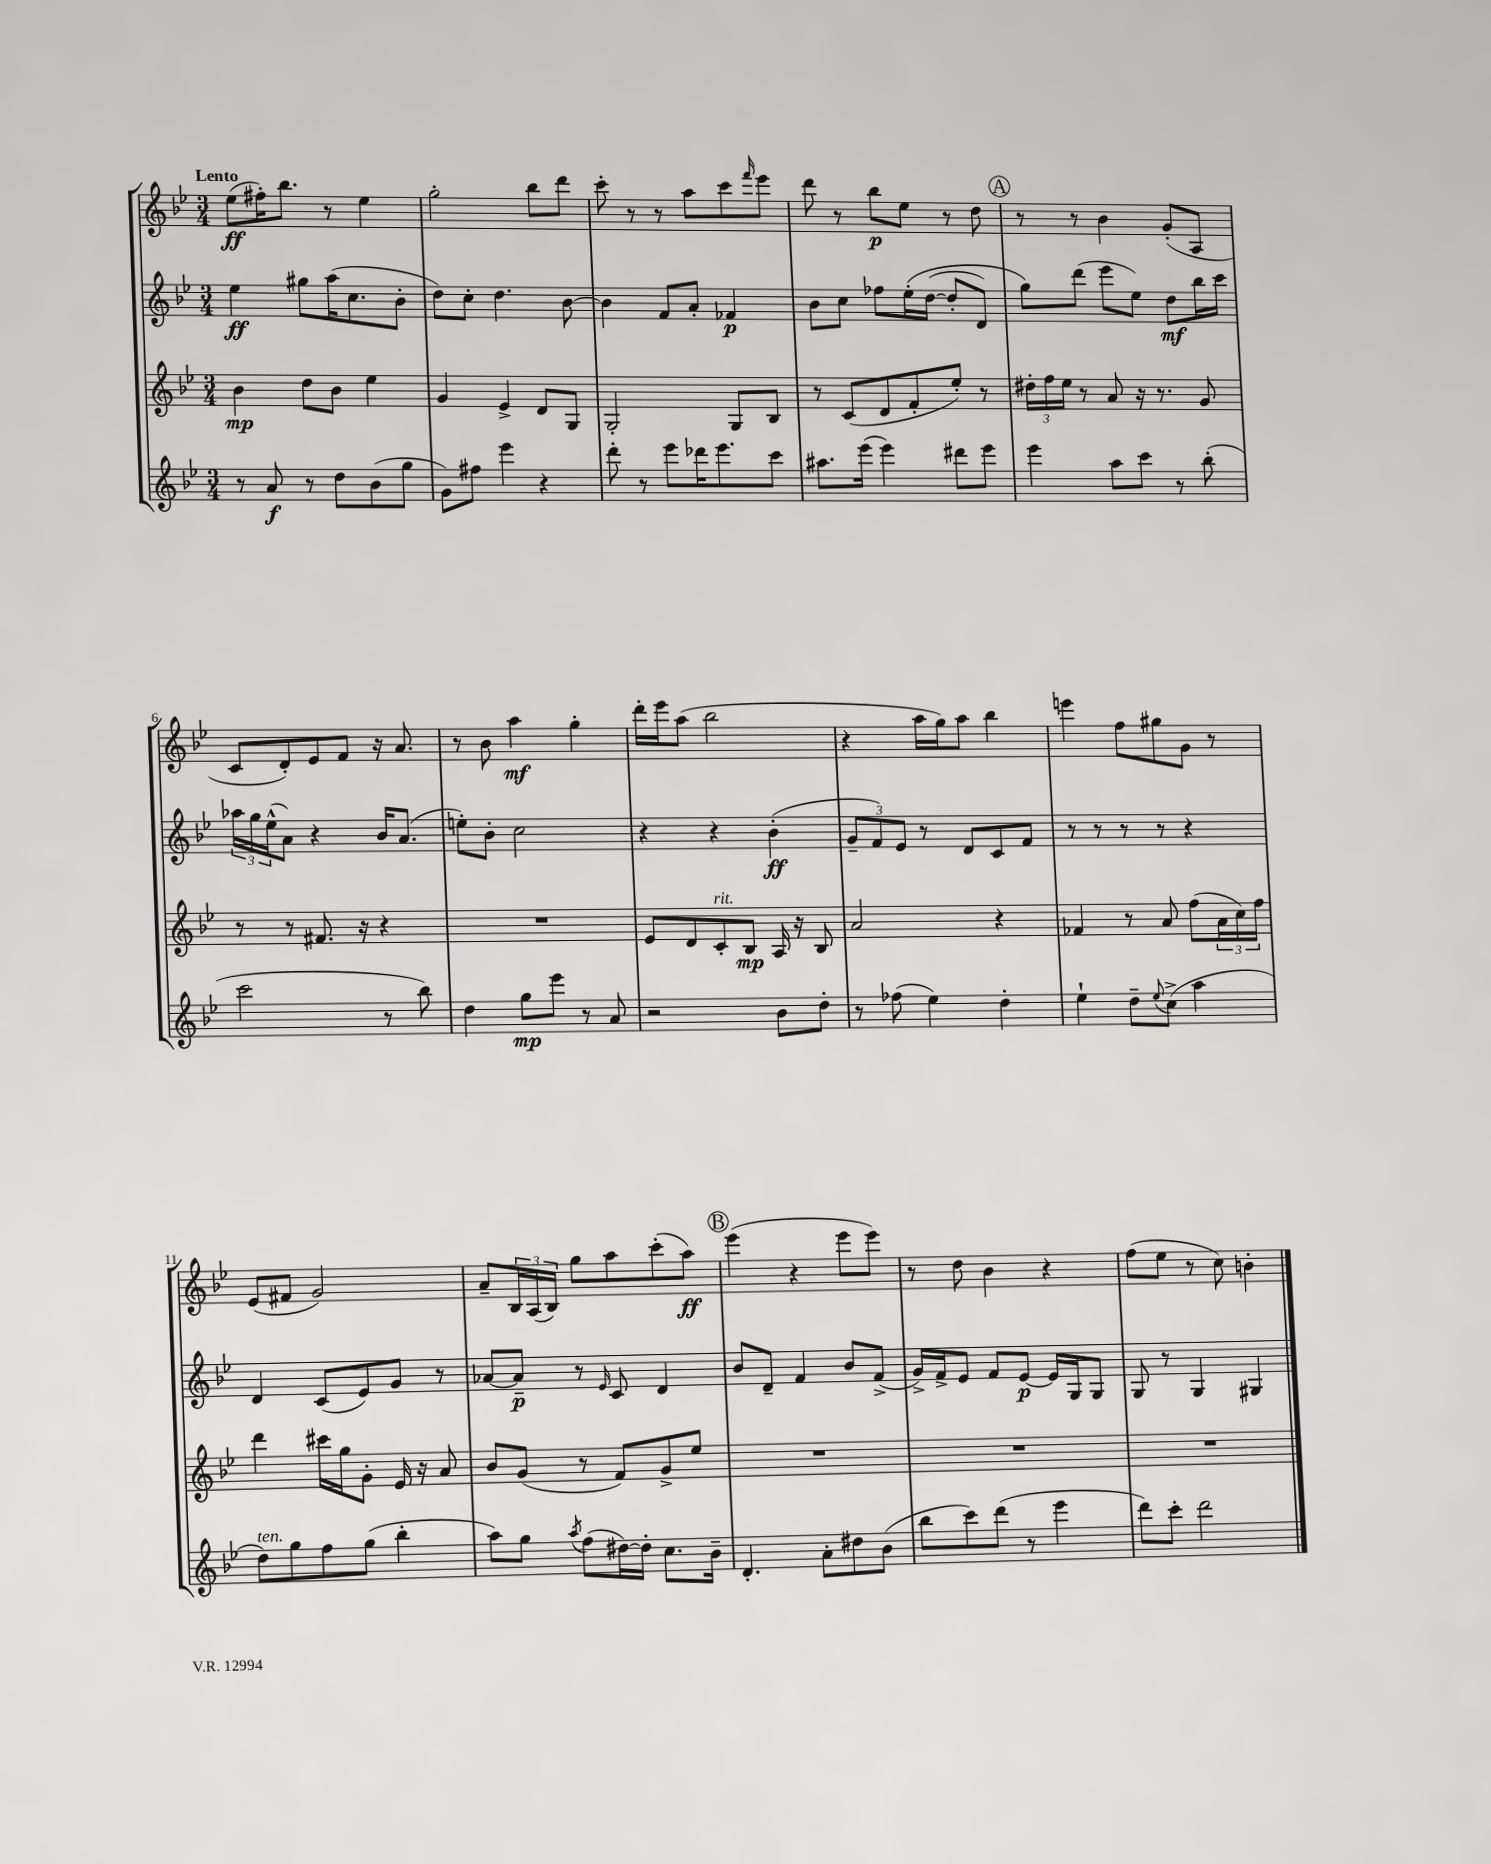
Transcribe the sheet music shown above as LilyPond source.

<<
\new StaffGroup <<
\new Staff = "s0" {
    \clef treble \key bes \major \numericTimeSignature \time 3/4 \tempo "Lento"
    ees''8\ff( fis''16-.) bes''8. r8 ees''4 |
    g''2-. bes''8 d'''8 |
    c'''8-. r8 r8 a''8 c'''8 \grace { f'''16 } ees'''8 |
    d'''8 r8 bes''8\p ees''8 r8 d''8 |
    \mark \markup { \circle "A" } r8 r8 bes'4 g'8-.( a8 |
    c'8 d'8-.) ees'8 f'8 r16 a'8. |
    r8 bes'8 a''4\mf g''4-. |
    d'''16-. ees'''16 a''8( bes''2 |
    r4 a''16 g''16) a''8 bes''4 |
    e'''4 f''8 gis''8 g'8 r8 |
    ees'8( fis'8 g'2) |
    a'8-- \tuplet 3/2 { bes16 a16( bes16) } g''8 a''8 c'''8-.( a''8\ff) |
    \mark \markup { \circle "B" } ees'''4( r4 ees'''8 ees'''8) |
    r8 d''8 bes'4 r4 |
    f''8( ees''8 r8 c''8) b'4-. \bar "|." |
}
\new Staff = "s1" {
    \clef treble \key bes \major \numericTimeSignature \time 3/4
    ees''4\ff gis''8 a''16( c''8. bes'8-. |
    d''8) c''8-. d''4. bes'8~ |
    bes'4 f'8 a'8-. fes'4\p |
    bes'8 c''8 fes''8 ees''16-.\( d''16~( d''8-. d'8) |
    \mark \markup { \circle "A" } g''8\) d'''8( ees'''8 ees''8) d''8\mf bes''16 c'''16 |
    \tuplet 3/2 { aes''16 g''16 ees''16-^( } a'8) r4 bes'16 a'8.( |
    e''8-.) bes'8-. c''2 |
    r4 r4 bes'4-.\ff( |
    \tuplet 3/2 { g'8-- f'8) ees'8 } r8 d'8 c'8 f'8 |
    r8 r8 r8 r8 r4 |
    d'4 c'8( ees'8) g'8 r8 |
    aes'8~ aes'8--\p r8 \grace { ees'16 } c'8 d'4 |
    \mark \markup { \circle "B" } bes'8 d'8-- f'4 bes'8 f'8->( |
    g'16->) f'16-> ees'8 f'8 ees'8~\p ees'16 g16 g8 |
    g8 r8 g4 gis4 \bar "|." |
}
\new Staff = "s2" {
    \clef treble \key bes \major \numericTimeSignature \time 3/4
    bes'4\mp d''8 bes'8 ees''4 |
    g'4 ees'4-> d'8 g8 |
    g2-. g8 bes8 |
    r8 c'8( d'8 f'8-. ees''8-.) r8 |
    \mark \markup { \circle "A" } \tuplet 3/2 { dis''16-. f''16 ees''16 } r8 a'8 r16 r8. g'8 |
    r8 r8 fis'8. r16 r4 |
    R2. |
    ees'8 d'8 c'8-.^\markup { \italic "rit." } bes8\mp a16 r16 bes8 |
    a'2 r4 |
    fes'4 r8 a'8 f''8( \tuplet 3/2 { a'16 c''16) f''16 } |
    d'''4 cis'''16 g''16 g'8-. ees'16 r16 a'8 |
    bes'8 g'8( r8 f'8) g'8-> ees''8 |
    \mark \markup { \circle "B" } R2. |
    R2. |
    R2. \bar "|." |
}
\new Staff = "s3" {
    \clef treble \key bes \major \numericTimeSignature \time 3/4
    r8 a'8\f r8 d''8 bes'8( g''8 |
    g'8) fis''8 ees'''4 r4 |
    d'''8-. r8 ees'''8 des'''16 ees'''8. c'''8 |
    ais''8. ees'''16( ees'''4) dis'''8 ees'''8 |
    \mark \markup { \circle "A" } ees'''4 a''8 c'''8 r8 bes''8-.( |
    c'''2 r8 bes''8) |
    d''4 g''8\mp ees'''8 r8 a'8 |
    r2 bes'8 d''8-. |
    r8 fes''8( ees''4) d''4-. |
    ees''4-! d''8-- \appoggiatura { ees''8 } c''8->( a''4 |
    d''8^\markup { \italic "ten." }) g''8 f''8 g''8( bes''4-. |
    a''8) g''8 \acciaccatura { a''8 } f''8( dis''16~) dis''16-. c''8. bes'16-- |
    \mark \markup { \circle "B" } d'4.-. a'8-. dis''8 bes'8( |
    bes''8 c'''8) d'''8( r8 ees'''4 |
    d'''8) c'''8-. d'''2 \bar "|." |
}
>>
>>
